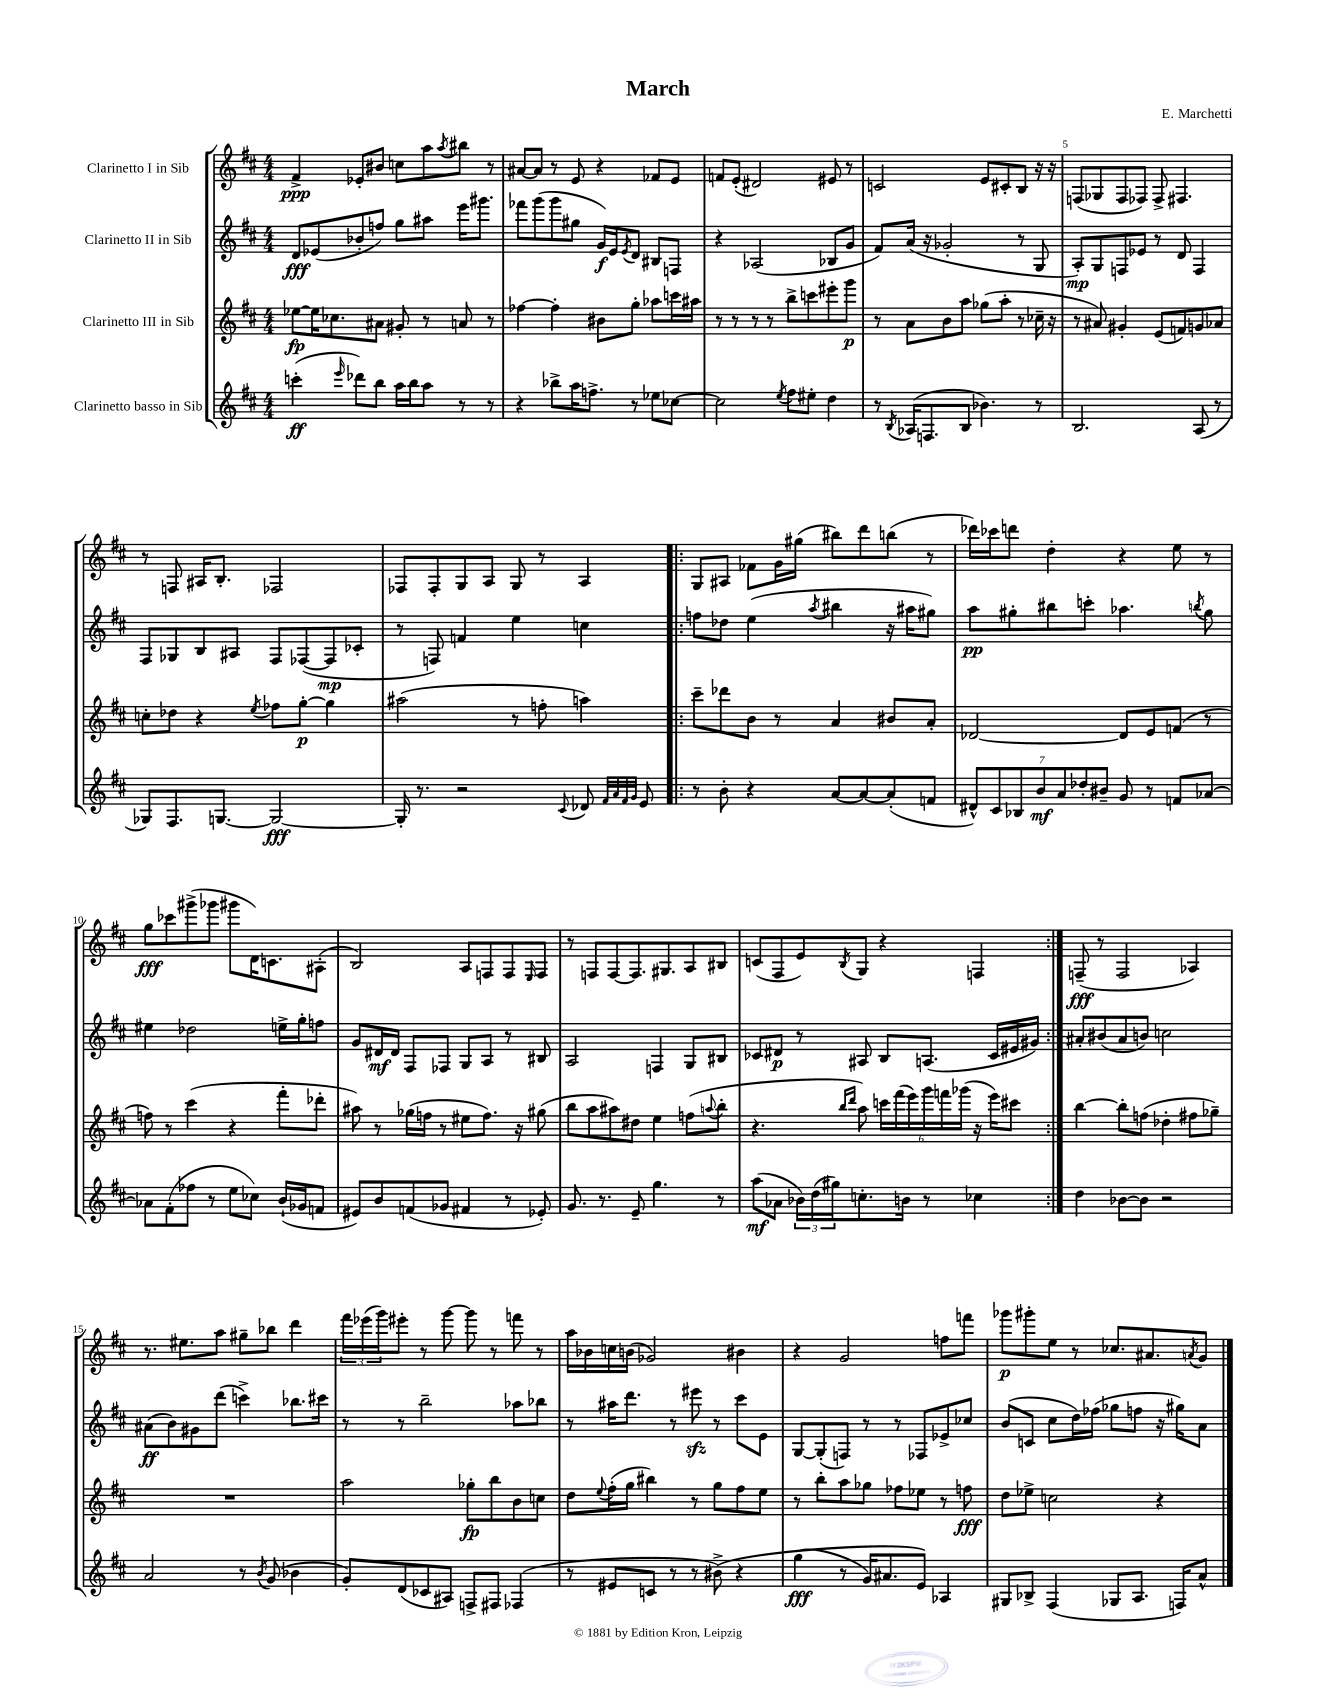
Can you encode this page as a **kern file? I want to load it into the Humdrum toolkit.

**kern	**kern	**kern	**kern
*staff4	*staff3	*staff2	*staff1
*clefG2	*clefG2	*clefG2	*clefG2
*k[f#c#]	*k[f#c#]	*k[f#c#]	*k[f#c#]
*M4/4	*M4/4	*M4/4	*M4/4
(4ccc'	[8ee-	8d	4f#^
.	16ee-]	(8e-	.
.	8.cc-	.	.
16qqeee	.	.	.
8ddd-)	.	8b-'	8e-'
8bb	8a#	8ff)	8b#
16aa	8g#'	8gg	8cc
16bb	.	.	.
8aa	8r	8aa#	8aa
.	.	.	8qaa
8r	8a	16eee	8bb#
.	.	8.ggg#	.
8r	8r	.	8r
=	=	=	=
4r	[4ff-	8fff-	[8a#
.	.	(8ggg	8a#]
8bb-^	4ff-']	8ggg	8r
16aa	.	8gg#	8e
8.ff^	.	.	.
.	8b#	16g)	4r
.	.	16e	.
.	.	8qe	.
8r	8gg'	8d	.
8ee-	8aa-	8B#	8f-
[8cc-	16ccc	8F	8e
.	16aa#	.	.
=	=	=	=
2cc-]	8r	4r	8f
.	8r	.	(8e'
.	8r	(2A-	2d#)
.	8r	.	.
8qee	.	.	.
8ff#	8bb^	.	.
8ee#'	8ccc	.	.
4dd	8eee#'	8B-	8e#
.	8ggg	8g	8r
=	=	=	=
8r	8r	8f#)	2c
8qB	.	.	.
(16A-	8a	(16a	.
8.F	.	16r	.
.	8b	2g-'	.
8B	8aa	.	.
4.b-)	(8gg-	.	8e
.	8aa'	.	8c#'
.	8r	8r	8B
8r	16cc-~	8G	16r
.	16r	.	16r
=	=	=	=
2.B	8r	8A')	(8F
.	8a#)	8G	8G-
.	4g#'	8F	8F
.	.	8e-	8F-)
.	(8e	8r	8F-^
.	8f)	8d	4.F#
(8A	8g	4F	.
8r	8a-	.	.
=	=	=	=
8G-)	8cc'	8F#	8r
8.F#	8dd-	8G-	8F
.	4r	8B	16A#
[8.G	.	.	8.B'
.	.	8A#	.
.	8qee	.	.
2G_	8ff-	8F#	2F-
.	[8gg'	([8F-	.
.	4gg]	8F-]	.
.	.	8c-'	.
=	=	=	=
16G']	(2aa#	8r	8F-
8.r	.	.	.
.	.	8F)	8F-'
2r	.	4f	8G
.	.	.	8A
.	8r	4ee	8G
.	8ff'	.	8r
8qqc#	.	.	.
8d-	4aa)	4cc	4A
32qqf#	.	.	.
32qqa	.	.	.
32qqf#	.	.	.
32qqg	.	.	.
8e	.	.	.
=!|:	=!|:	=!|:	=!|:
8r	8ccc#~	8ff	8G
8b'	8ddd-	8dd-	8A#
4r	8b	(4ee	8f-
.	8r	.	16g
.	.	.	(16gg#
.	.	8qaa	.
[8a	4a	4bb#	8bb#)
8a_	.	.	8ddd
(8a']	8b#	16r	(8bb
.	.	16aa#	.
8f	8a'	8gg#)	8r
=	=	=	=
14d#^^)	[2d-	8aa	16ddd-)
.	.	.	16ccc-
14c#	.	.	.
.	.	8gg#'	8ddd
14B-	.	.	.
14b	.	.	.
.	.	8bb#	4dd'
14a	.	.	.
14dd-'	.	.	.
.	.	8ccc'	.
14b#~	.	.	.
8g	8d-]	4.aa-	4r
8r	8e	.	.
8f	(8f	.	8ee
.	.	8qbb	.
[8a-	8r	8gg#	8r
=	=	=	=
8a-]	8ff)	4ee#	8gg
(8f#'	8r	.	8ccc-
8ff-	(4ccc#	2dd-	(8ggg#^
8r	.	.	8ggg-
8ee	4r	.	8ggg#
8cc-)	.	.	16d)
.	.	.	8.c
(16b`	8fff#'	16ee^	.
16g-	.	16gg'	.
8f	8ddd-'	8ff	(8A#'
=	=	=	=
8e#)	8aa#)	8g	2B)
8b	8r	16d#	.
.	.	16d#	.
(8f	(16gg-	8F#	.
.	16ff	.	.
8g-	8r	8F-	.
4f#	8ee#	8G	8A
.	8.ff)	8A	8F
8r	.	8r	8F
.	16r	.	.
.	.	.	16qqE
8e-')	(8gg#	8B#	8F
=	=	=	=
8.g	8bb	2A	8r
.	8aa	.	8F
8.r	.	.	.
.	8aa#)	.	[8F
8e~	8dd#	.	8.F]
4.gg	4ee	4F	.
.	.	.	8.G#
.	(8ff	8G	8A
.	8qqaa	.	.
8r	8bb'	8B#	8B#
=	=	=	=
(8aa	4.r	8c-	(8c
8a-	.	8d#	8F#
24b-)	.	8r	8e)
(24dd	.	.	.
24gg#)	.	.	.
.	16qqbb	.	.
.	16qqddd	.	8qB
8.cc'	8aa)	8A#	8G
.	24ccc	8B	4r
.	(24fff#	.	.
16b	.	.	.
.	24eee)	.	.
8r	24ggg	(8.A	.
.	24fff	.	.
.	(24ggg-	.	.
4cc-	16r	.	4F
.	16eee)	16c-	.
.	8ccc#	16e#	.
.	.	16g#)	.
=:|!	=:|!	=:|!	=:|!
4dd	[4bb	8a#'	(8F~
.	.	(8b#	8r
[8b-	8bb']	8a#	2F
8b-]	(8ff	8b)	.
2r	4dd-'	2cc	.
.	8ff#	.	4A-)
.	8gg-~)	.	.
=	=	=	=
2a	1r	(8a#	8.r
.	.	8b)	.
.	.	.	8.ee#
.	.	8g#	.
.	.	(8ddd	8aa
8r	.	4ccc^)	8gg#~
8qb	.	.	.
(8g	.	.	8bb-
4b-	.	8.bb-	4ddd
.	.	16ccc#	.
=	=	=	=
8g')	2aa	8r	24fff#
.	.	.	(24eee-
.	.	.	24ggg)
(8d	.	8r	8eee#'
8c-	.	2bb~	8r
8A#)	.	.	[8ggg
8F^	8gg-'	.	8ggg]
8F#	8bb	.	8r
(4F-	8b	8aa-	8fff
.	8cc	8bb-	8r
=	=	=	=
8r	8dd	8r	16aa
.	.	.	16b-
.	8qqee	.	.
8e#	(16ff#'	16aa#	16cc
.	16gg	8.ddd	(16b
8c	4bb#)	.	2g-)
8r	.	8r	.
8r	8r	8eee#	.
&(8b#^)	8gg	8r	.
4r	8ff#	8ccc#	4b#
.	8ee	8e	.
=	=	=	=
(4gg	8r	[8G	4r
.	8bb'	(8G']	.
8r	8aa	8F)	2g
16g)	8gg-	8r	.
8.a#	.	.	.
.	8ff-	8r	.
8e&)	8ee-	8F-	.
4A-	8r	8e-^	8ff
.	8ff	8cc-	8fff
=	=	=	=
8G#	8dd	(8b	8ggg-
8B-^	8ee-^	8c	8ggg#'
(4F#	2cc	8cc#	8ee
.	.	16dd)	8r
.	.	(16ff-	.
8G-	.	8gg-	8.cc-
8.A	.	8ff	.
.	.	.	8.a#
.	4r	16r	.
16F)	.	16gg#)	.
.	.	.	8qa
8a^^	.	8a	8g
==	==	==	==
*-	*-	*-	*-
